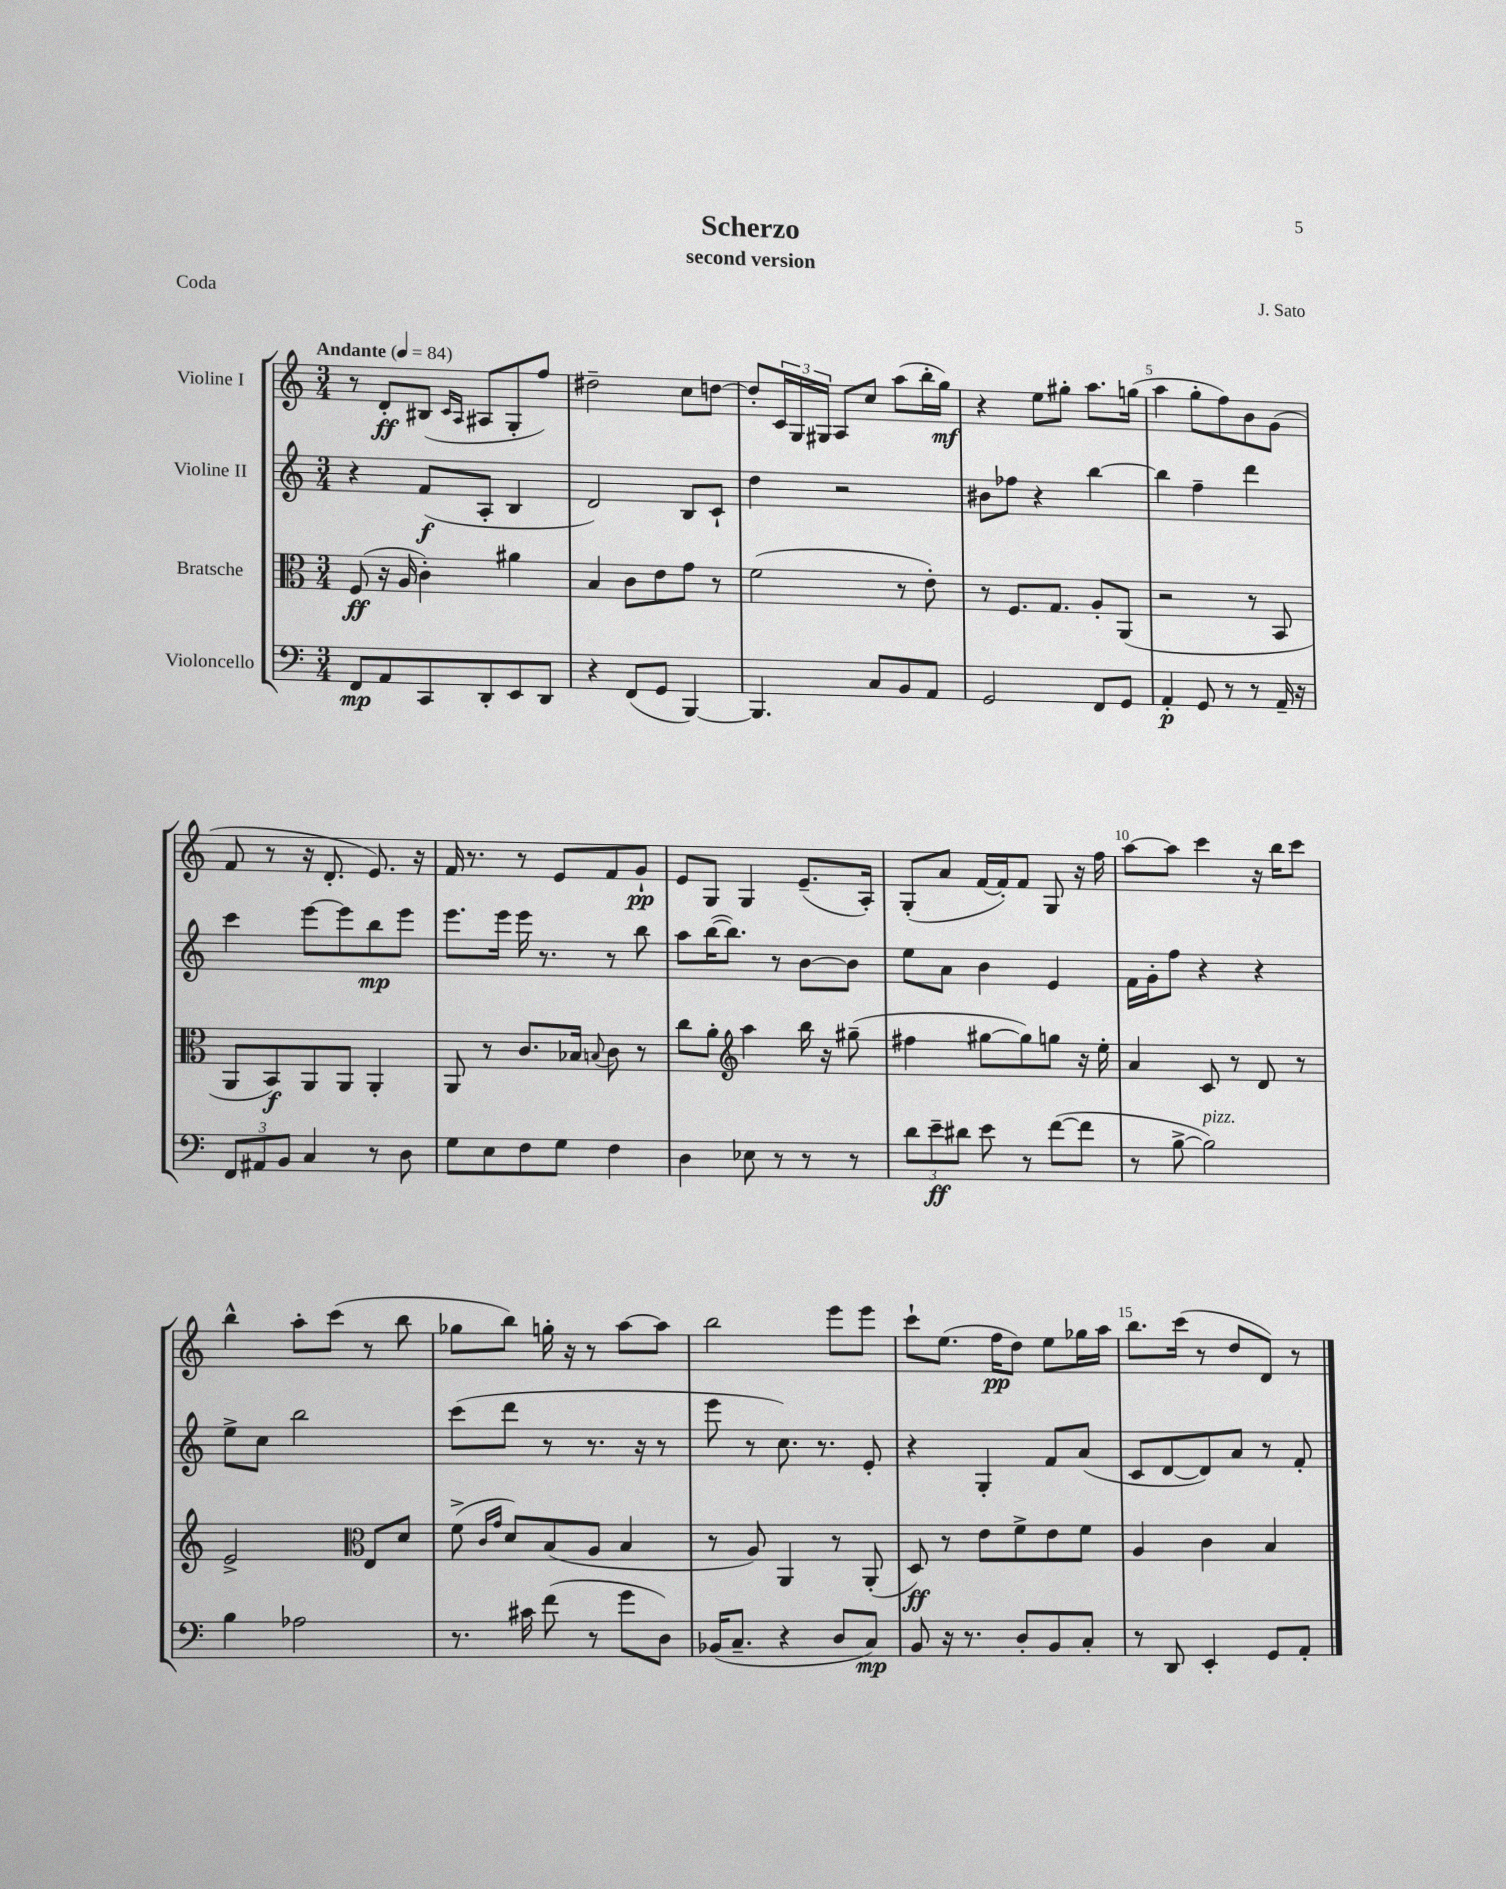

**kern	**dynam	**kern	**dynam	**kern	**dynam	**kern	**dynam
*part4	*part4	*part3	*part3	*part2	*part2	*part1	*part1
*staff4	*staff4	*staff3	*staff3	*staff2	*staff2	*staff1	*staff1
*I"Violoncello	*	*I"Bratsche	*	*I"Violine II	*	*I"Violine I	*
*clefF4	*	*clefC3	*	*clefG2	*	*clefG2	*
*k[]	*	*k[]	*	*k[]	*	*k[]	*
*M3/4	*	*M3/4	*	*M3/4	*	*M3/4	*
*MM84	*	*MM84	*	*MM84	*	*MM84	*
=1	=1	=1	=1	=1	=1	=1	=1
!	!	!	!	!	!	!LO:TX:a:B:t=Andante	!
8FF/L	mp	(8F/	ff	4r	.	8r	.
8AA/	.	16r	.	.	.	8d'/L	ff
.	.	16A/	.	.	.	.	.
8CC/	.	4c'\)	.	(8f/L	f	(8B#X/J	.
.	.	.	.	.	.	16qqc/LL	.
.	.	.	.	.	.	16qqA/JJ	.
8DD'/	.	.	.	8A'/J	.	8A#X/L	.
8EE/	.	4a#X\	.	4B/	.	8G'/	.
8DD/J	.	.	.	.	.	8ff/J)	.
=2	=2	=2	=2	=2	=2	=2	=2
4r	.	4B/	.	2d/)	.	2dd#X~\	.
(8FF/L	.	8c\L	.	.	.	.	.
8GG/J	.	8e\	.	.	.	.	.
[4BBB/)	.	8g\J	.	8B/L	.	8cc\L	.
.	.	8r	.	8c`/J	.	[8ddn\J	.
=3	=3	=3	=3	=3	=3	=3	=3
4.BBB/]	.	(2f\	.	4dd\	.	8dd'/L]	.
.	.	.	.	.	.	24c/L	.
.	.	.	.	.	.	24G/	.
.	.	.	.	.	.	24G#X/JJ	.
.	.	.	.	2r	.	8A/L	.
8C/L	.	.	.	.	.	8cc/J	.
8BB/	.	8r	.	.	.	(8aa\L	.
8AA/J	.	8e'\)	.	.	.	16bb'\L	.
.	.	.	.	.	.	16gg\JJ)	mf
=4	=4	=4	=4	=4	=4	=4	=4
2GG/	.	8r	.	8b#X\L	.	4r	.
.	.	8.F/L	.	8ff-X\J	.	.	.
.	.	.	.	4r	.	8ee\L	.
.	.	8.G/J	.	.	.	.	.
.	.	.	.	.	.	8gg#X'\J	.
8FF/L	.	8A'/L	.	[4bb\	.	8.aa\L	.
8GG/J	.	(8AA/J	.	.	.	.	.
.	.	.	.	.	.	(16ggn\Jk	.
=5	=5	=5	=5	=5	=5	=5	=5
4AA'/	p	2r	.	4bb\]	.	4aa\	.
8GG/	.	.	.	4ff~\	.	8gg'\L	.
8r	.	.	.	.	.	8ff\)	.
8r	.	8r	.	4ddd\	.	8b\	.
16AA~/	.	8BB/	.	.	.	(8g\J	.
16r	.	.	.	.	.	.	.
!!LO:LB:g=z
=6	=6	=6	=6	=6	=6	=6	=6
12FF/L	.	8AA/L	.	4ccc\	.	8f/	.
12AA#X/	.	.	.	.	.	.	.
.	.	8BB/)	f	.	.	8r	.
12BB/J	.	.	.	.	.	.	.
4C/	.	8AA/	.	[8eee\L	.	16r	.
.	.	.	.	.	.	8.d'/	.
.	.	8AA/J	.	8eee\]	.	.	.
8r	.	4AA'/	.	8bb\	mp	8.e/)	.
8D\	.	.	.	8eee\J	.	.	.
.	.	.	.	.	.	16r	.
=7	=7	=7	=7	=7	=7	=7	=7
8G\L	.	8AA/	.	8.eee\L	.	16f/	.
.	.	.	.	.	.	8.r	.
8E\	.	8r	.	.	.	.	.
.	.	.	.	16eee\Jk	.	.	.
8F\	.	8.c/L	.	16eee\	.	8r	.
.	.	.	.	8.r	.	.	.
8G\J	.	.	.	.	.	8e/L	.
.	.	16B-X/Jk	.	.	.	.	.
.	.	8qqBn/	.	.	.	.	.
4F\	.	8c\	.	8r	.	8f/	.
.	.	8r	.	8bb\	.	8g`/J	pp
=8	=8	=8	=8	=8	=8	=8	=8
4D\	.	8cc\L	.	8aa\L	.	8e/L	.
.	.	8a'\J	.	([16bb\K	.	8G/J	.
.	.	.	.	8.bb\J])	.	.	.
*	*	*clefG2	*	*	*	*	*
8E-X\	.	4aa\	.	.	.	4G/	.
8r	.	.	.	8r	.	.	.
8r	.	16bb\	.	[8b\L	.	(8.e~/L	.
.	.	16r	.	.	.	.	.
8r	.	(8gg#X~\	.	8b\J]	.	.	.
.	.	.	.	.	.	16A'/Jk)	.
=9	=9	=9	=9	=9	=9	=9	=9
12d\L	.	4ff#X\	.	8ee\L	.	(8G'/L	.
12e~\	ff	.	.	.	.	.	.
.	.	.	.	8a\J	.	8a/J	.
12d#X\J	.	.	.	.	.	.	.
8e\	.	[8gg#X\L	.	4b\	.	[16f/LL	.
.	.	.	.	.	.	16f'/J])	.
8r	.	8gg#\])	.	.	.	8f/J	.
([8f\L	.	8ggn\J	.	4e/	.	8G/	.
8f\J]	.	16r	.	.	.	16r	.
.	.	16ee'\	.	.	.	16ff\	.
=10	=10	=10	=10	=10	=10	=10	=10
8r	.	4a/	.	16f\LL	.	[8aa\L	.
.	.	.	.	16g'\J	.	.	.
[8B^\	.	.	.	8ff\J	.	8aa\J]	.
!LO:TX:a:i:t=pizz.	!	!	!	!	!	!	!
2B\])	.	8c/	.	4r	.	4ccc\	.
.	.	8r	.	.	.	.	.
.	.	8d/	.	4r	.	16r	.
.	.	.	.	.	.	16bb\KL	.
.	.	8r	.	.	.	8ccc\J	.
!!LO:LB:g=z
=11	=11	=11	=11	=11	=11	=11	=11
4B\	.	2e^/	.	8ee^\L	.	4bb^^\	.
.	.	.	.	8cc\J	.	.	.
2A-X\	.	.	.	2bb\	.	8aa'\L	.
.	.	.	.	.	.	(8ccc\J	.
*	*	*clefC3	*	*	*	*	*
.	.	8E/L	.	.	.	8r	.
.	.	8d/J	.	.	.	8bb\	.
=12	=12	=12	=12	=12	=12	=12	=12
8.r	.	(8f^\	.	(8ccc\L	.	8gg-X\L	.
.	.	16qqc/LL	.	.	.	.	.
.	.	16qqg/JJ	.	.	.	.	.
.	.	8d/L)	.	8ddd\J	.	8bb\J)	.
16c#X\	.	.	.	.	.	.	.
(8f\	.	(8B/	.	8r	.	16ggn'\	.
.	.	.	.	.	.	16r	.
8r	.	8A/J	.	8.r	.	8r	.
8g\L	.	4B/	.	.	.	[8aa\L	.
.	.	.	.	16r	.	.	.
8D\J)	.	.	.	8r	.	8aa\J]	.
=13	=13	=13	=13	=13	=13	=13	=13
(16BB-X/KL	.	8r	.	8eee\	.	2bb\	.
8.C~/J	.	.	.	.	.	.	.
.	.	8A/)	.	8r	.	.	.
4r	.	4AA/	.	8.cc\)	.	.	.
.	.	.	.	8.r	.	.	.
8D/L	.	8r	.	.	.	8eee\L	.
8C/J)	mp	(8AA'/	.	8e'/	.	8eee\J	.
=14	=14	=14	=14	=14	=14	=14	=14
8BB/	.	8D/)	ff	4r	.	8ccc`\L	.
16r	.	8r	.	.	.	(8.ee\J	.
8.r	.	.	.	.	.	.	.
.	.	8e\L	.	4G'/	.	.	.
.	.	.	.	.	.	16ff\KL	pp
8D'/L	.	8f^\	.	.	.	8dd\J)	.
8BB/	.	8e\	.	8f/L	.	8ee\L	.
8C'/J	.	8f\J	.	(8a/J	.	16gg-X\L	.
.	.	.	.	.	.	16aa\JJ	.
=15	=15	=15	=15	=15	=15	=15	=15
8r	.	4A/	.	8c/L	.	8.bb\L	.
8DD/	.	.	.	[8d/	.	.	.
.	.	.	.	.	.	(16ccc\Jk	.
4EE'/	.	4c\	.	8d/])	.	8r	.
.	.	.	.	8a/J	.	8dd/L	.
8GG/L	.	4B/	.	8r	.	8d/J)	.
8AA'/J	.	.	.	8f'/	.	8r	.
==	==	==	==	==	==	==	==
*-	*-	*-	*-	*-	*-	*-	*-
